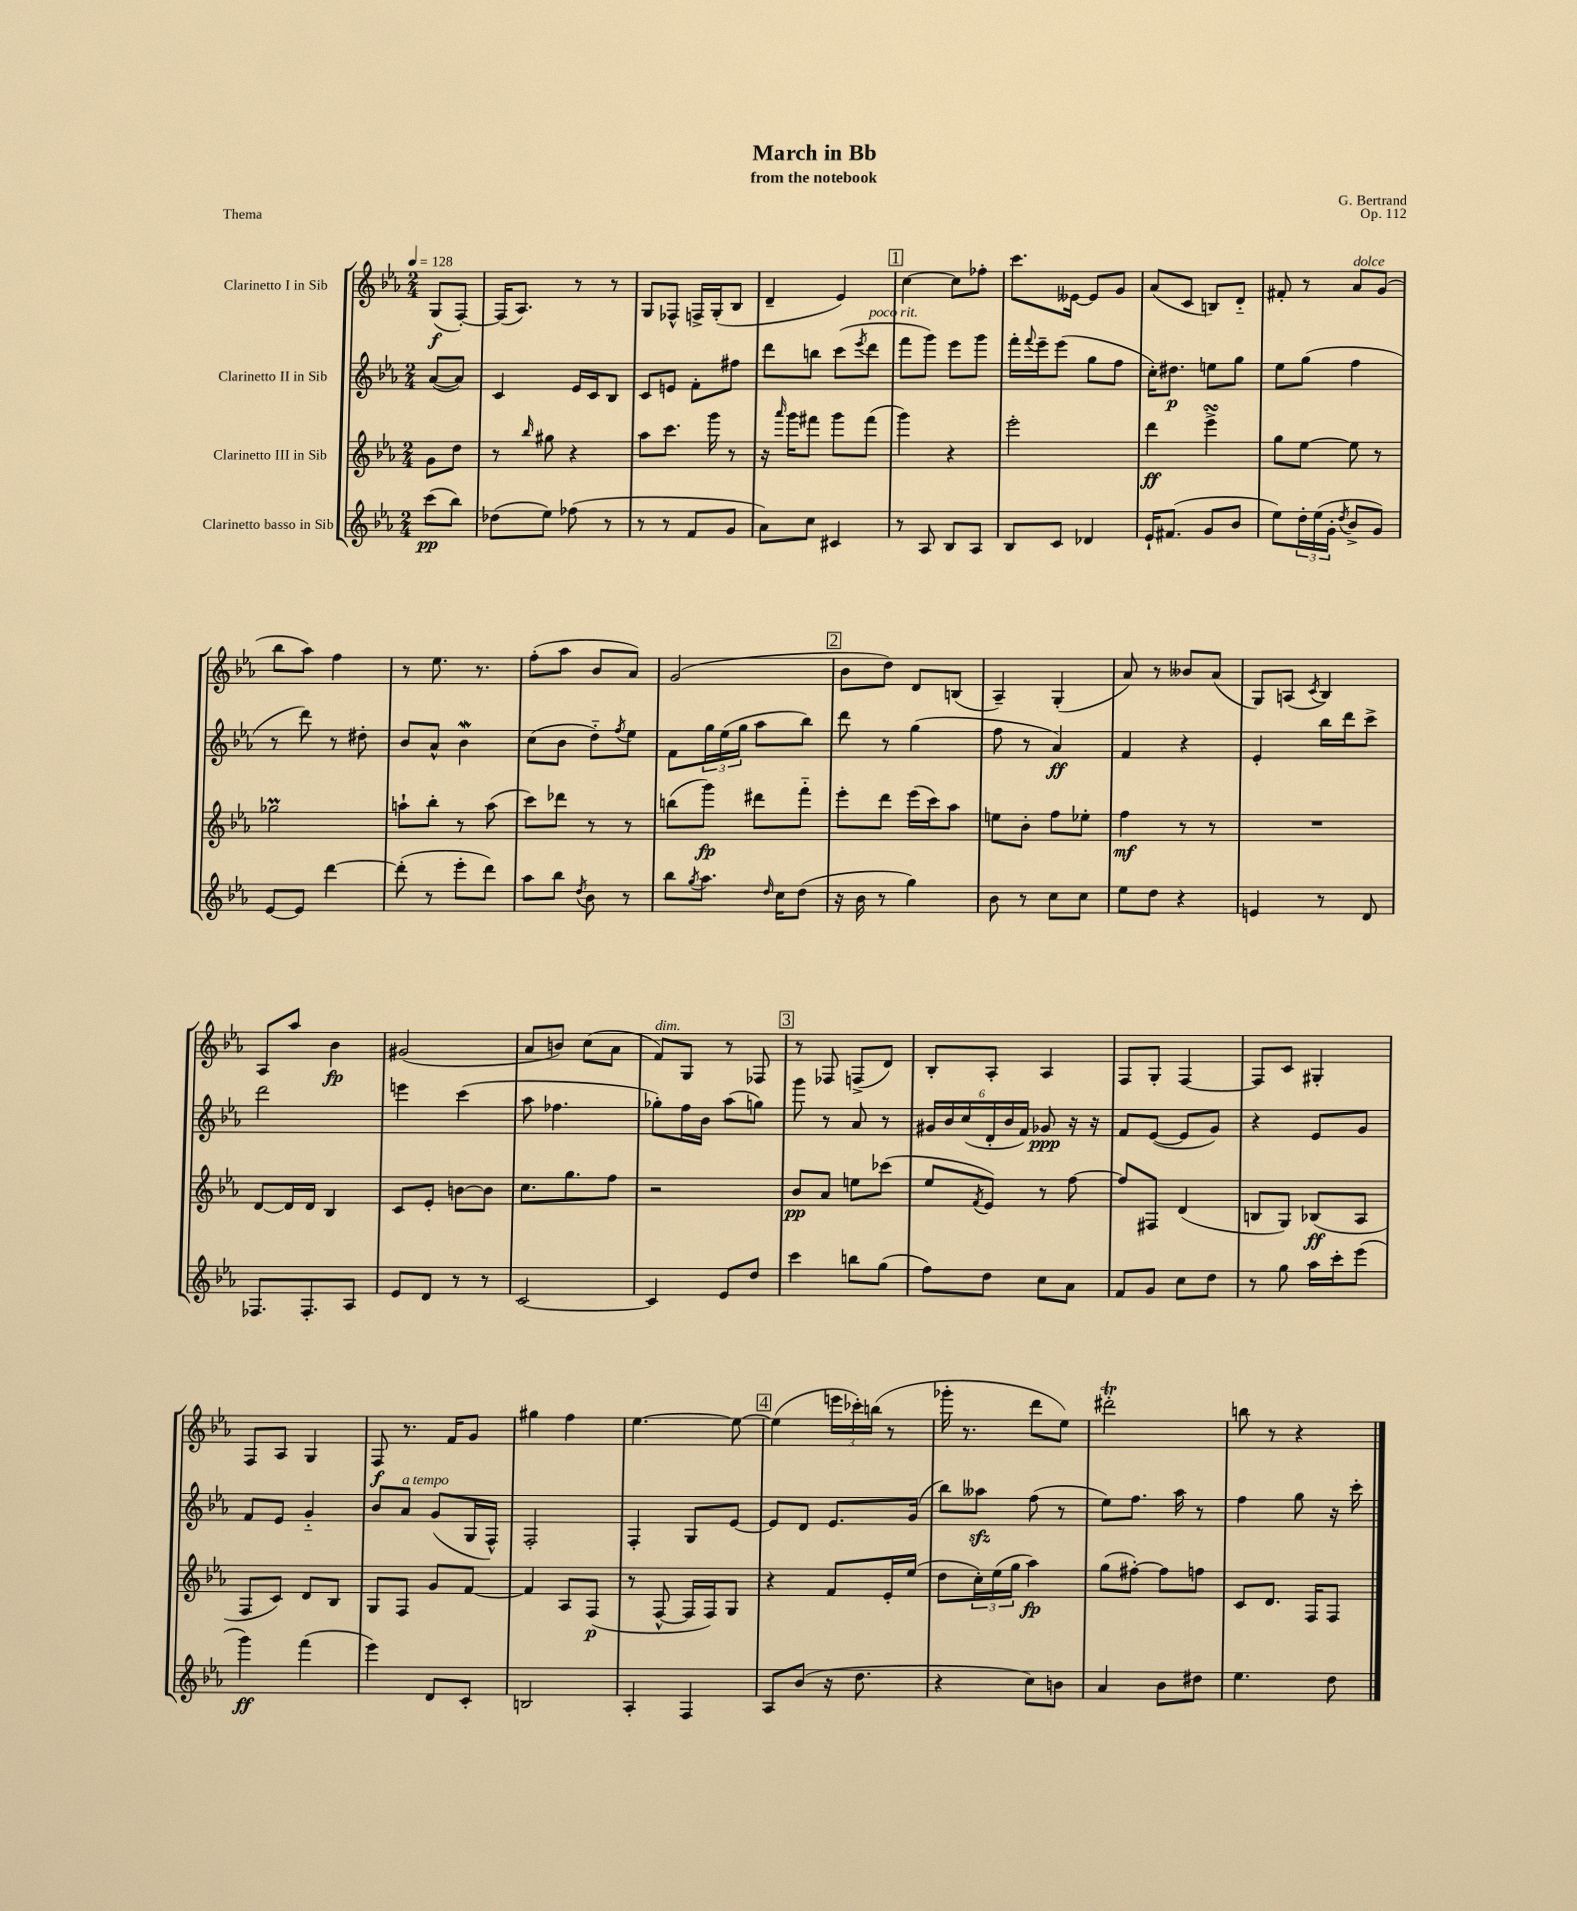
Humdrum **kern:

**kern	**kern	**kern	**kern
*staff4	*staff3	*staff2	*staff1
*clefG2	*clefG2	*clefG2	*clefG2
*k[b-e-a-]	*k[b-e-a-]	*k[b-e-a-]	*k[b-e-a-]
*M2/4	*M2/4	*M2/4	*M2/4
*MM128	*MM128	*MM128	*MM128
(8ccc\L	8g\L	([8a-/L	(8G/L
8bb-\J)	8dd\J	8a-/]J)	[8F'/J)
=	=	=	=
(8dd-\L	8r	4c/	(16F/]LK
.	.	.	8.A-/J)
.	16qqbb-/	.	.
8ee-\J)	8gg#\	.	.
(8ff-\	4r	16e-/LL	8r
.	.	16c/J	.
8r	.	8B-/J	8r
=	=	=	=
8r	8aa-\L	8c/L	8G/L
8r	8.ccc\J	8e/J	8F-^^/J
8f/L	.	8f'\L	16F^/LL
.	16ggg\	.	(16G'/J
8g/J	8r	8ff#\J	8B-/J
=	=	=	=
8a-\L)	16r	8ddd\L	4d~/
.	16qqaaa-/	.	.
.	16ggg\LK	.	.
8cc\J	8fff#\J	8bb\J	.
4c#/	8ggg\L	(8ccc\L	4e-/)
.	.	8qeee-/	.
.	(8fff#\J	8ddd\J	.
=	=	=	=
8r	4ggg\)	8fff\L	[4cc\
8A-/	.	8ggg\J)	.
8B-/L	4r	8eee-\L	8cc\]L
8A-/J	.	8ggg\J	8ff-'\J
=	=	=	=
8B-/L	2eee-'\	16fff'\LL	8.ccc\L
.	.	8qqfff/	.
.	.	16eee-~\J	.
8c/J	.	(8eee-\J	.
.	.	.	[16e--\Jk
4d-/	.	8gg\L	8e--/]L
.	.	8ff\J	8g/J
=	=	=	=
16e-`/LK	4ddd\	16cc'\LK)	(8a-/L
(8.f#/J	.	8.dd#\J	.
.	.	.	8c/J
8g/L	4eee-^\	8ee\L	8B/L)
8b-/J	.	8gg\J	8d'~/J
=	=	=	=
8ee-\L)	8gg\L	8ee-\L	8f#'/
24dd'\L	[8ee-\J	(8gg\J	8r
(24ee-\	.	.	.
24g'\JJ	.	.	.
8qdd/	.	.	.
8b-^/L	8ee-\]	4ff\	8a-/L
8g/J)	8r	.	(8g/J
=	=	=	=
[8e-/L	2gg-\	8r	8bb-\L
8e-/]J	.	8ddd\)	8aa-\J)
[4ddd\	.	8r	4ff\
.	.	8dd#'\	.
=	=	=	=
(8ddd'\]	8aa`\L	8b-/L	8r
8r	8bb-'\J	8a-^^/J	8.ee-\
8eee-'\L	8r	4b-\	.
.	.	.	8.r
8ddd\J)	(8aa\	.	.
=	=	=	=
8aa-\L	8ccc\L)	(8cc\L	(8ff'\L
8bb-\J	8ddd-\J	8b-\J	8aa-\J
8qdd/	.	.	.
8b-\	8r	8dd'~\L)	8b-/L
.	.	8qff/	.
8r	8r	8ee-\J	8a-/J)
=	=	=	=
8bb-\L	(8bb\L	8f\L	(2g/
8qgg/	.	.	.
8.aa-\J	8ggg\J)	24gg\L	.
.	.	(24ee-\	.
.	.	24gg\JJ	.
.	8ddd#\L	8aa-\L	.
16qqdd/	.	.	.
16cc\LK	.	.	.
(8dd\J	8fff'~\J	8bb-\J)	.
=	=	=	=
16r	8eee-'\L	8ddd\	8b-\L
16b-\	.	.	.
8r	8ddd\J	8r	8dd\J)
4gg\)	(16eee-\LL	(4gg\	8d/L
.	16ccc\J)	.	.
.	8aa-\J	.	(8B/J
=	=	=	=
8b-\	8ee\L	8ff\	4A-~/)
8r	8b-'\J	8r	.
8cc\L	8ff\L	4a-/)	(4G'/
8cc\J	8ee-'\J	.	.
=	=	=	=
8ee-\L	4ff\	4f/	8a-/)
8dd\J	.	.	8r
4r	8r	4r	8b--/L
.	8r	.	(8a-/J
=	=	=	=
4e/	2r	4e-'/	8G/L)
.	.	.	(8A/J
.	.	.	8qc/
8r	.	16bb-\LL	4B-/)
.	.	16ddd\J	.
8d/	.	8ccc^\J	.
=	=	=	=
8.F-/L	[8d/L	2ddd\	8A-/L
.	16d/]L	.	8aa-/J
8.F-'/	16d/JJ	.	.
.	4B-/	.	4b-\
8A-/J	.	.	.
=	=	=	=
8e-/L	8c/L	4eee\	(2g#/
8d/J	8e-'/J	.	.
8r	[8b\L	(4ccc\	.
8r	8b\]J	.	.
=	=	=	=
[2c/	8.cc\L	8aa-\	8a-/L
.	.	4.ff-\	8b/J)
.	8.gg\	.	.
.	.	.	(8cc\L
.	8ff\J	.	8a-\J
=	=	=	=
4c/]	2r	8gg-'\L)	8f/L)
.	.	16ff\L	8G/J
.	.	16b-\JJ	.
8e-/L	.	(8aa-\L	8r
8dd/J	.	8gg\J)	8F-/
=	=	=	=
4ccc\	8b-/L	8ggg\	8r
.	8a-/J	8r	8F-/
8bb\L	8ee\L	8a-/	(8F^/L
(8gg\J	(8ccc-\J	8r	8d/J)
=	=	=	=
8ff\L)	8ee-/L	24g#/LL	8B-'/L
.	.	24b-/	.
.	.	(24cc/	.
.	8qf/	.	.
8dd\J	8e-/J)	24d'/	8A-'/J
.	.	24b-/	.
.	.	24f/JJ)	.
8cc\L	8r	8g-/	4A-/
8a-\J	[8ff\	16r	.
.	.	16r	.
=	=	=	=
8f/L	8ff/]L	8f/L	8F/L
8g/J	8F#/J	([8e-/J	8G'/J
8cc\L	(4d/	8e-/]L	[4F/
8dd\J	.	8g/J)	.
=	=	=	=
8r	8B/L	4r	8F/]L
8gg\	8G/J)	.	8c/J
16aa-\LL	(8B-/L	8e-/L	4G#'/
16ccc'\J	.	.	.
(8eee-\J	8A-/J	8g/J	.
=	=	=	=
4ggg\)	8F/L	8f/L	8F/L
.	8c/J)	8e-/J	8A-/J
(4fff\	8d/L	4g'~/	4G/
.	8B-/J	.	.
=	=	=	=
4eee-\)	8G/L	8b-/L	8F/
.	8F/J	8a-/J	8.r
8d/L	8g/L	(8g/L	.
.	.	.	16f/LK
8c'/J	[8f/J	16G/L	8g/J
.	.	16F^^/JJ)	.
=	=	=	=
2B/	4f/]	2F'/	4gg#\
.	8A-/L	.	4ff\
.	(8F/J	.	.
=	=	=	=
4A-'/	8r	4F'/	[4.ee-\
.	[8F^^/	.	.
4F/	16F/]LL	8G/L	.
.	16F/J)	.	.
.	8G/J	[8e-/J	8ee-\_
=	=	=	=
8A-/L	4r	8e-/]L	(4ee-\]
(8b-/J	.	8d/J	.
16r	8f/L	8.e-/L	24eee\LL
.	.	.	24ccc-'\)
8.dd\	.	.	.
.	.	.	(24bb\JJ
.	16e-'/L	.	8r
.	(16ee-/JJ	(16g/Jk	.
=	=	=	=
4r	8dd\L	8bb-\L)	16ggg-'\
.	.	.	8.r
.	24cc'\L)	8aa--\J	.
.	(24ee-\	.	.
.	24gg\JJ	.	.
8cc\L)	4aa-\)	(8ff\	8ddd\L
8b\J	.	8r	8ee-\J)
=	=	=	=
4a-/	(8gg\L	8ee-\L)	2ddd#'\
.	[8ff#'\J)	8.ff\J	.
8b-\L	8ff#\]L	.	.
.	.	16aa-\	.
8dd#\J	8ff\J	8r	.
=	=	=	=
4.ee-\	8c/L	4ff\	8bb\
.	8.d/J	.	8r
.	.	8gg\	4r
.	16F/LK	.	.
8dd\	8F/J	16r	.
.	.	16ccc'\	.
==	==	==	==
*-	*-	*-	*-
